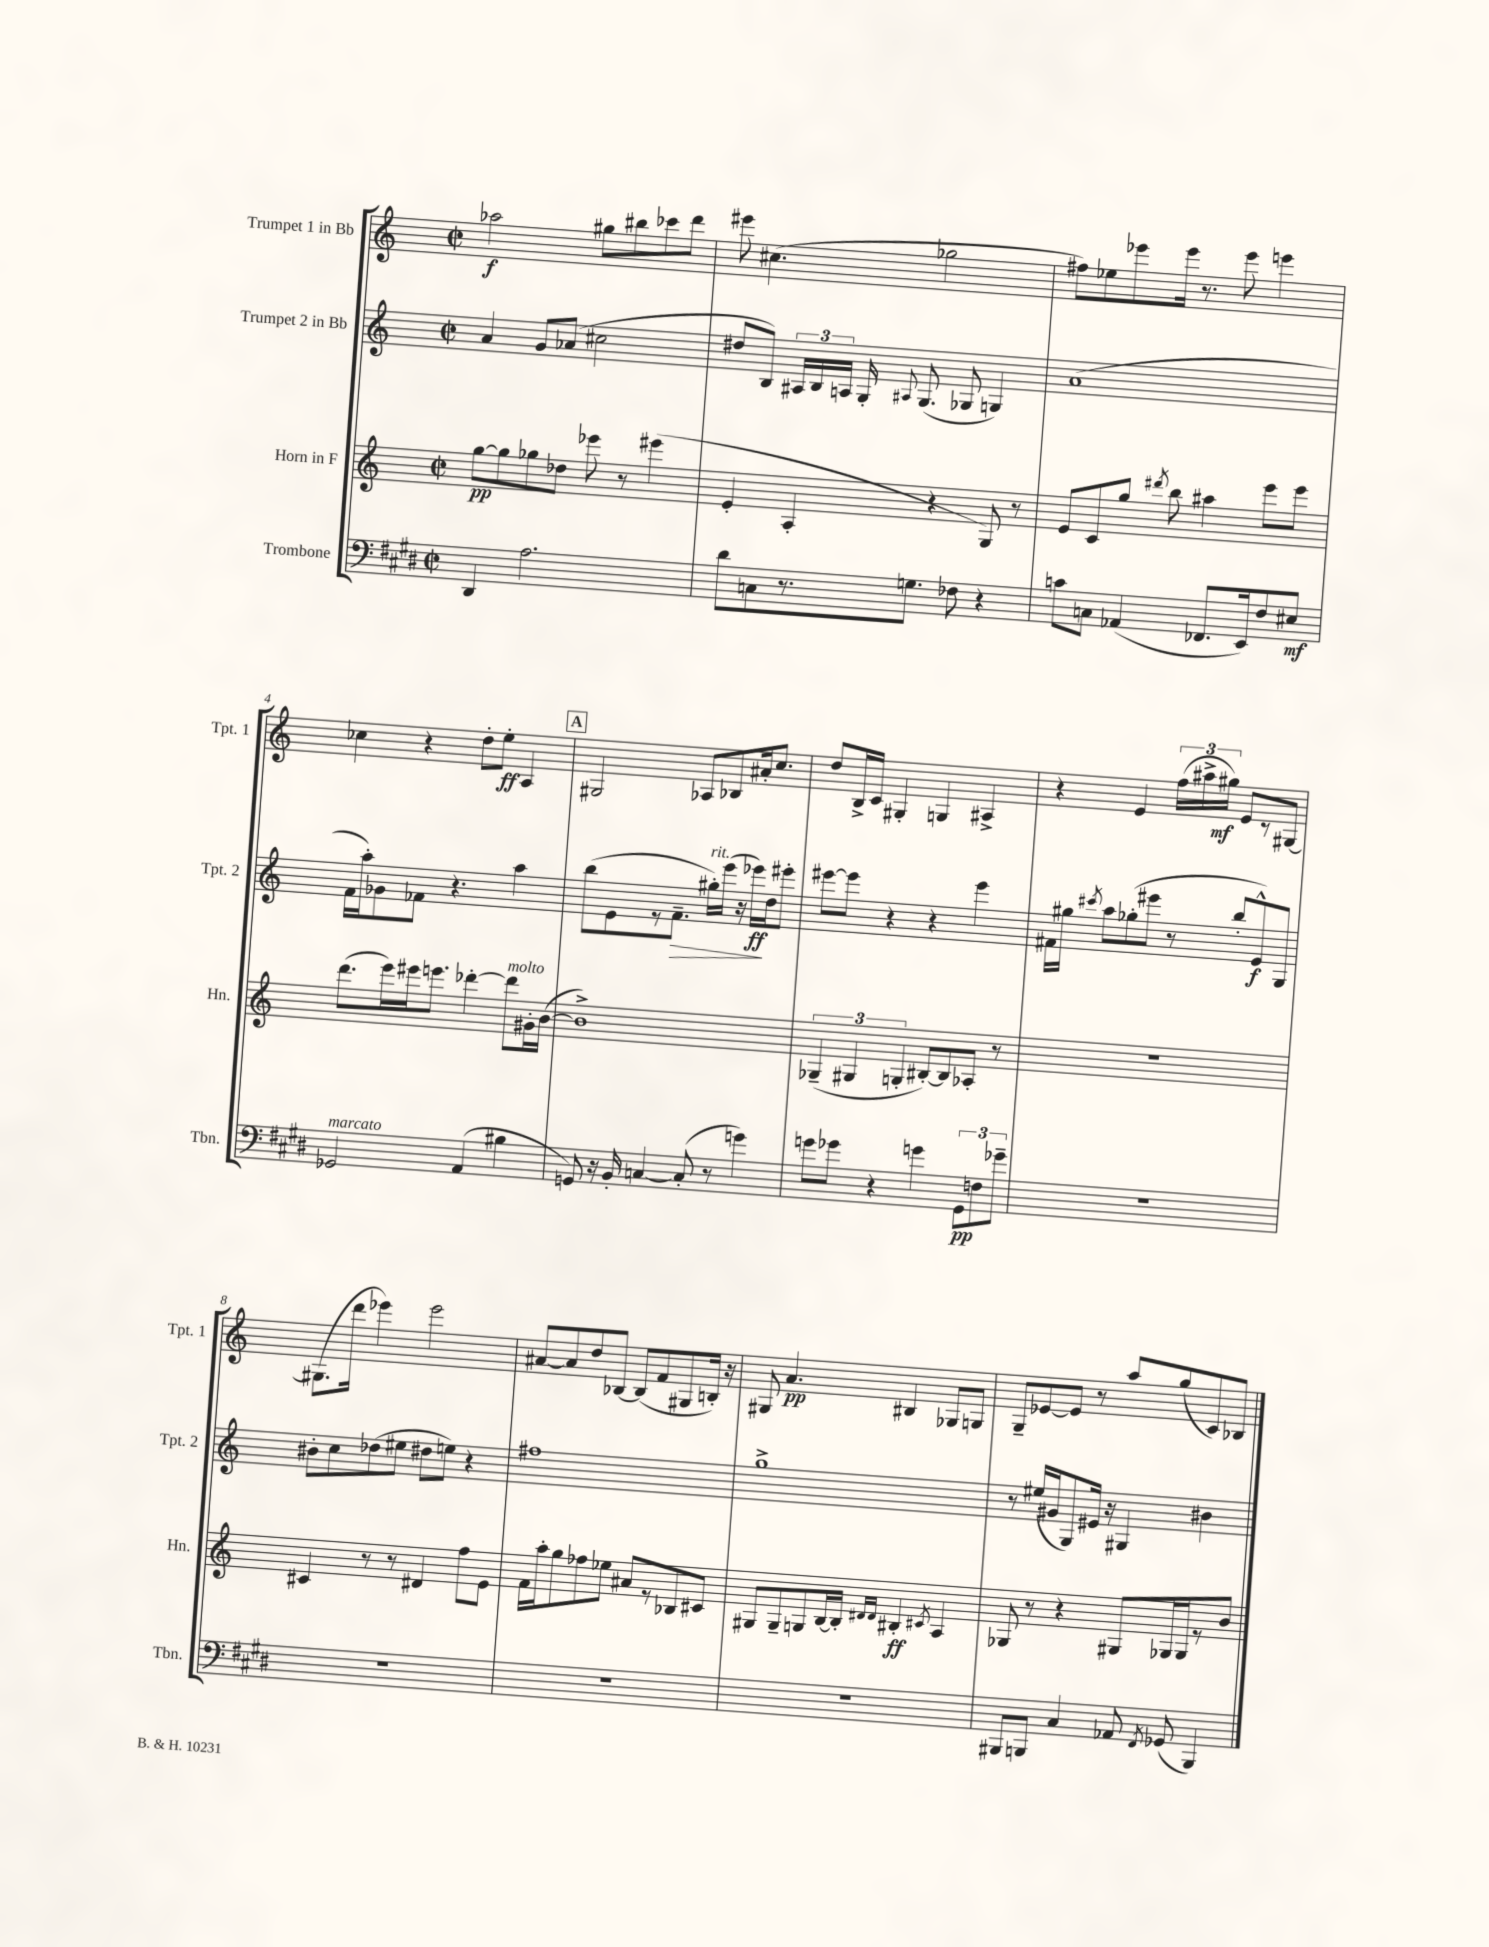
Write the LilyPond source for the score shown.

<<
\new StaffGroup <<
\new Staff = "s0" \with { instrumentName = "Trumpet 1 in Bb" shortInstrumentName = "Tpt. 1" } {
    \clef treble \key c \major \defaultTimeSignature \time 2/2
    \autoBeamOff aes''2\f gis''8[ bis''8 ces'''8 d'''8] |
    eis'''8 cis''4.( ges''2 |
    fis''8[) ees''8 ees'''8 ees'''16] r8. ees'''8 e'''4 |
    ces''4 r4 d''8[-. e''8]-.\ff a4 |
    \mark \markup { \box "A" } gis2 aes8[ bes8 ais'16-. c''8.] |
    d''8[ b16-> c'16] gis4-. g4 ais4-> |
    r4 e'4 \tuplet 3/2 { f''16[( ais''16-> gis''16]\mf) } e'8[ r8 gis8]~ |
    gis8.[( d'''16] ees'''4) ees'''2 |
    ais'8[~ ais'8 d''8 bes8]~ bes8[( f'8 gis8 b16]-.) r16 |
    gis8 a'4.\pp bis4 ges8[ g8] |
    g8[-- ees'8~ ees'8] r8 a''8[ g''8( c'8) bes8] \bar "|." |
}
\new Staff = "s1" \with { instrumentName = "Trumpet 2 in Bb" shortInstrumentName = "Tpt. 2" } {
    \clef treble \key c \major \defaultTimeSignature \time 2/2
    \autoBeamOff a'4 g'8[ aes'8]( cis''2 |
    dis''8[ b8]) \tuplet 3/2 { ais16[ b16 a16] } g16-. \appoggiatura { ais8 } g8.( ges8 g4) |
    a'1( |
    f'16[ a''16-.) ges'8 fes'8] r4. a''4 |
    \mark \markup { \box "A" } b''8[( e'8 r8 f'8.]--\> gis''16[-.^\markup { \italic "rit." }) e'''16]( r16 ees'''16[\ff\!) d''16 eis'''8]-. |
    eis'''8[~ eis'''8] r4 r4 eis'''4 |
    fis'16[ gis''16] \acciaccatura { cis'''8 } a''8[ ges''8-.( eis'''8] r8 b''8[-. e'8-^\f) g8] |
    bis'8[-. c''8 des''8( eis''8] dis''8[ e''8]) r4 |
    fis''1 |
    g''1-> |
    r8 eis''16[( gis'16 g8) eis'16] r16 gis4 bis'4 \bar "|." |
}
\new Staff = "s2" \with { instrumentName = "Horn in F" shortInstrumentName = "Hn." } {
    \clef treble \key c \major \defaultTimeSignature \time 2/2
    \autoBeamOff g''8[~\pp g''8 ges''8 des''8] ees'''8 r8 eis'''4( |
    e'4-. a4-. r4 g8) r8 |
    e'8[ c'8 g''8] \acciaccatura { dis'''8 } b''8 ais''4 e'''8[ e'''8] |
    d'''8.[( e'''16) eis'''16 e'''8.] des'''4~-. des'''8[^\markup { \italic "molto" } gis'16-. b'16]~( |
    \mark \markup { \box "A" } b'1->) |
    \tuplet 3/2 { ges4--( gis4 g4-. } bis8[~-.) bis8 aes8]-. r8 |
    r1 |
    cis'4 r8 r8 dis'4 f''8[ e'8] |
    f'16[ a''16-. g''8 fes''8 ees''8] ais'8[ r8 bes8 cis'8] |
    gis8[ gis8-- g8 b16~ b16]-. \grace { dis'16[ dis'16] } bis4-.\ff \acciaccatura { cis'8 } a4 |
    ges8 r8 r4 gis8[ ges16 ges16 r8 b'8] \bar "|." |
}
\new Staff = "s3" \with { instrumentName = "Trombone" shortInstrumentName = "Tbn." } {
    \clef bass \key e \major \defaultTimeSignature \time 2/2
    \autoBeamOff dis,4 a2. |
    dis'8[ c8 r8. g8.] fes8 r4 |
    c'8[ c8] aes,4( fes,8.[ e,16) fis8 eis8]\mf |
    ges,2^\markup { \italic "marcato" } a,4( bis4 |
    \mark \markup { \box "A" } g,8) r16 b,16-. c4~ c8-.( r8 g'4) |
    g'8[ ges'8] r4 g'4 \tuplet 3/2 { gis,8[\pp f8 ges'8]-- } |
    R1 |
    R1 |
    R1 |
    R1 |
    bis,,8[ b,,8] cis4 aes,8 \acciaccatura { fis,8 } ges,8( b,,4) \bar "|." |
}
>>
>>
